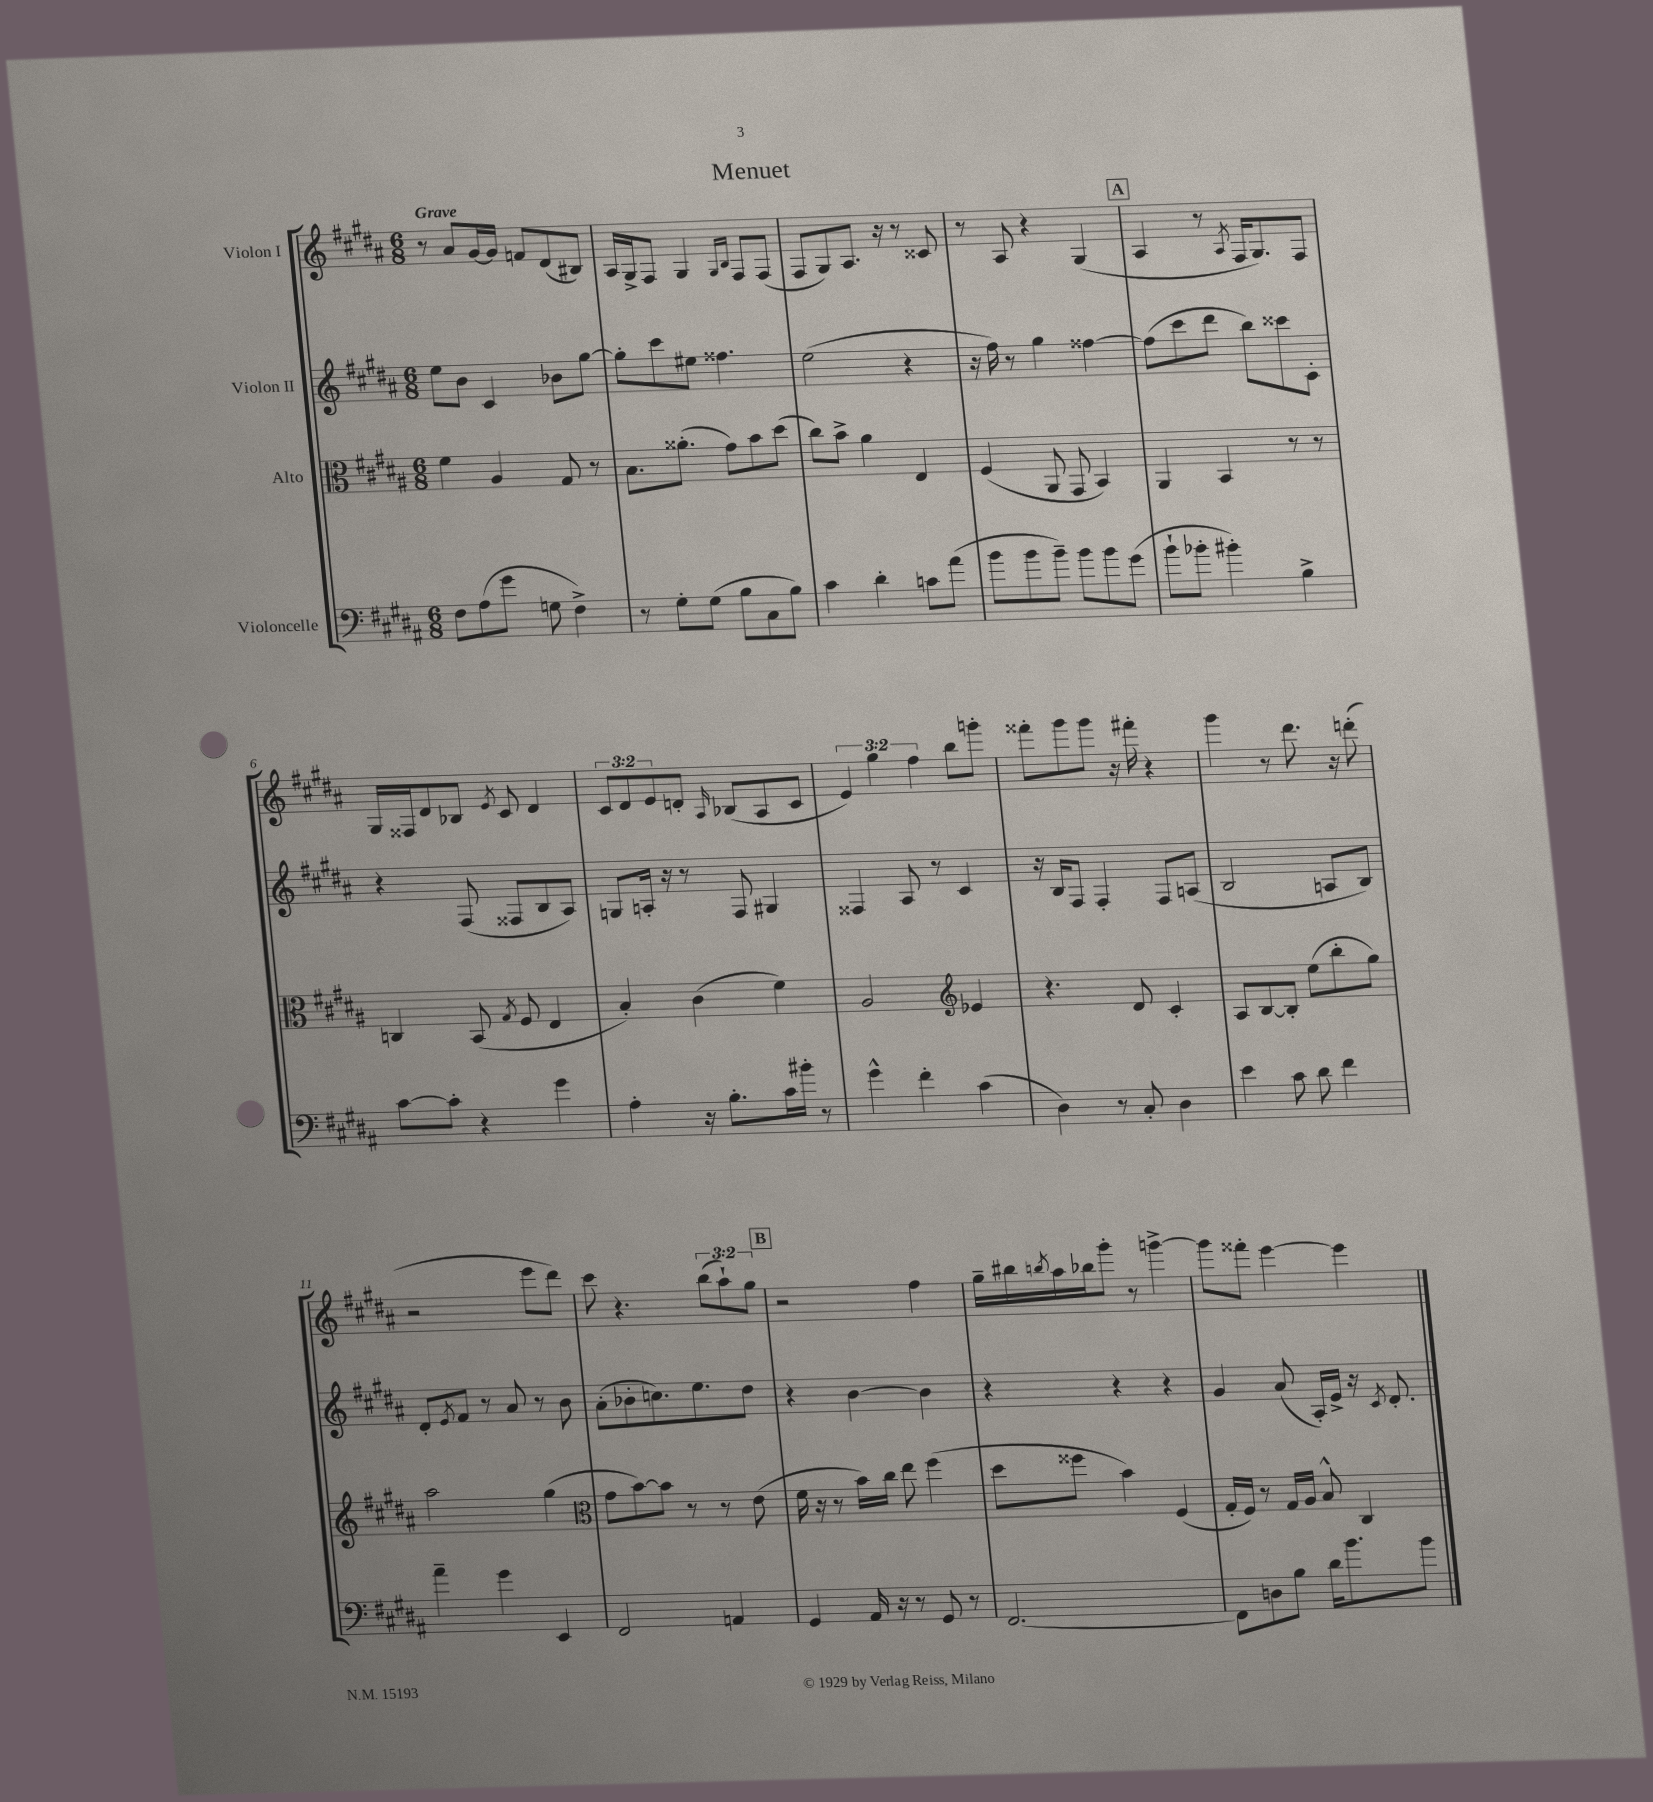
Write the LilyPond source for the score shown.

\header { title = "Menuet" }
<<
\new StaffGroup <<
\new Staff = "s0" \with { instrumentName = "Violon I" } {
    \clef treble \key b \major \numericTimeSignature \time 6/8 \override Staff.TupletNumber.text = #tuplet-number::calc-fraction-text \tempo "Grave"
    r8 ais'8 gis'16~ gis'16 f'8 dis'8( bis8) |
    ais16 gis16-> fis8 gis4 \grace { gis16 b16 } fis8 fis8( |
    fis8 gis8) ais8. r16 r8 cisis'8 |
    r8 ais8 r4 gis4( |
    \mark \markup { \box "A" } ais4 r8 \acciaccatura { ais8 } fis16 gis8.) fis8 |
    gis16 fisis16 dis'8 bes8 \acciaccatura { e'8 } cis'8 dis'4 |
    \tuplet 3/2 { cis'8 dis'8 e'8 } d'8-. \grace { ais16 } bes8( ais8 cis'8 |
    \tuplet 3/2 { e'4) gis''4 fis''4 } b''8 g'''8-. |
    fisis'''8-. gis'''8 gis'''8 r16 fis'''16-. r4 |
    gis'''4 r8 dis'''8. r16 d'''8-.( |
    r2 e'''8 dis'''8) |
    cis'''8 r4. \tuplet 3/2 { b''8( ais''8-!) gis''8 } |
    \mark \markup { \box "B" } r2 fis''4 |
    gis''16-- bis''16 \acciaccatura { b''8 } ais''16 bes''16 gis'''8-. r8 g'''4~-> |
    g'''8 fisis'''8-. e'''4~ e'''4 \bar "|." |
}
\new Staff = "s1" \with { instrumentName = "Violon II" } {
    \clef treble \key b \major \numericTimeSignature \time 6/8
    e''8 b'8 cis'4 bes'8 gis''8~ |
    gis''8-. cis'''8 eis''8 fisis''4. |
    e''2( r4 |
    r16 fis''16) r8 gis''4 fisis''4~ |
    \mark \markup { \box "A" } fisis''8( cis'''8 dis'''8 b''8) cisis'''8 cis'8-. |
    r4 fis8( fisis8 b8 ais8) |
    g8 a16-. r16 r8 fis8 gis4 |
    fisis4 ais8 r8 cis'4 |
    r16 b16 fis8 fis4-. fis8 a8( |
    b2 a8 b8) |
    dis'8-. \acciaccatura { e'8 } fis'8 r8 ais'8 r8 b'8 |
    ais'8-.( bes'8-. c''8.) e''8. dis''8 |
    \mark \markup { \box "B" } r4 b'4~ b'4 |
    r4 r4 r4 |
    gis'4 ais'8( ais16-.) e'16-> r16 \acciaccatura { cis'8 } dis'8.-. \bar "|." |
}
\new Staff = "s2" \with { instrumentName = "Alto" } {
    \clef alto \key b \major \numericTimeSignature \time 6/8
    fis'4 ais4 gis8 r8 |
    b8. aisis'8.-.( gis'8) b'8 dis''8( |
    cis''8) b'8-> ais'4 e4 |
    fis4( ais,8 gis,8 b,4) |
    \mark \markup { \box "A" } ais,4 b,4 r8 r8 |
    c4 b,8( \acciaccatura { gis8 } fis8 e4 |
    b4-.) cis'4( fis'4) |
    ais2 \clef treble ees'4 |
    r4. dis'8 cis'4-. |
    ais8 b8~ b8-. e''8( b''8-. gis''8) |
    ais''2 gis''4( |
    \clef alto gis'8 b'8~) b'8 r8 r8 e'8( |
    \mark \markup { \box "B" } fis'16 r16 r8 b'16) cis''16 e''8 fis''4( |
    dis''8 fisis''8 b'4) fis4( |
    gis16-. fis16) r8 gis16 ais16 b8-^ cis4 \bar "|." |
}
\new Staff = "s3" \with { instrumentName = "Violoncelle" } {
    \clef bass \key b \major \numericTimeSignature \time 6/8
    fis8 ais8( gis'8 g8 fis4->) |
    r8 gis8-. gis8( b8 cis8 b8) |
    cis'4 dis'4-. c'8 ais'8( |
    b'8 b'8 b'8--) b'8 b'8 gis'8( |
    \mark \markup { \box "A" } b'8-! bes'8-. bis'4-.) b4-> |
    cis'8~ cis'8-. r4 gis'4 |
    ais4-. r16 b8.-. cis'16 bis'16-. r8 |
    gis'4-^ fis'4-. cis'4( |
    dis4) r8 cis8-. dis4 |
    e'4 cis'8 dis'8 fis'4 |
    ais'4-- gis'4 e,4 |
    fis,2 a,4 |
    \mark \markup { \box "B" } gis,4 ais,16 r16 r8 gis,8 r8 |
    fis,2.~ |
    fis,8 d8 b8 dis'16 b'8. b'8 \bar "|." |
}
>>
>>
